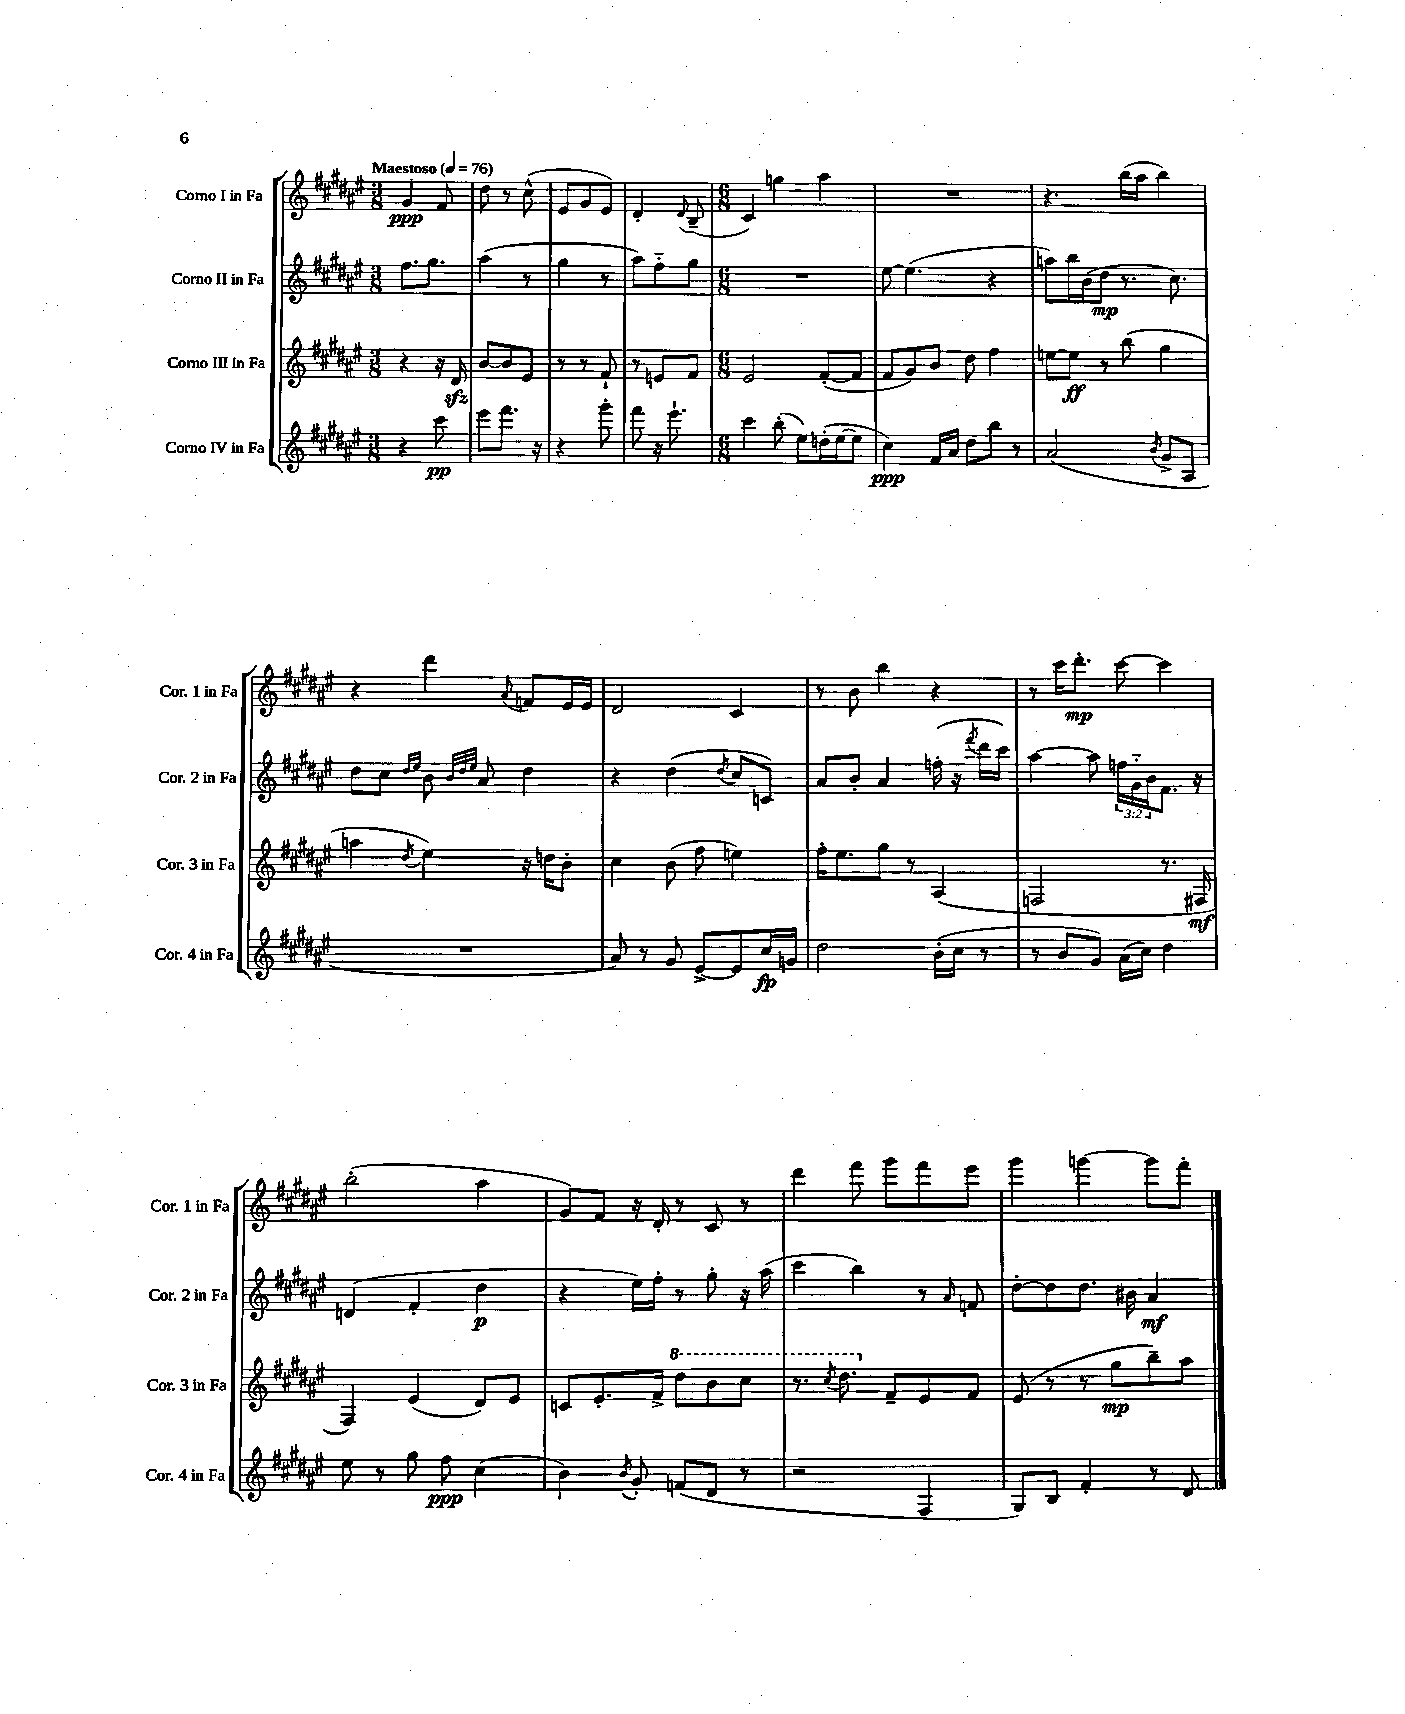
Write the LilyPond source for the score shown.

<<
\new StaffGroup <<
\new Staff = "s0" \with { instrumentName = "Corno I in Fa" shortInstrumentName = "Cor. 1 in Fa" } {
    \clef treble \key fis \major \numericTimeSignature \time 3/8 \tempo "Maestoso" 4 = 76
    gis'4\ppp fis'8 |
    dis''8 r8 cis''8-^( |
    eis'8 gis'8 eis'8) |
    dis'4-. \appoggiatura { dis'8 } b8--( |
    \numericTimeSignature \time 6/8 cis'4) g''4 ais''4 |
    R2. |
    r4. b''16( ais''16 b''4) |
    r4 dis'''4 \appoggiatura { ais'8 } f'8 eis'16 eis'16 |
    dis'2 cis'4 |
    r8 b'8 b''4 r4 |
    r8 cis'''16 dis'''8.-.\mp cis'''8~ cis'''4 |
    b''2-.( ais''4 |
    gis'8) fis'8 r16 dis'16-. r8 cis'8 r8 |
    dis'''4 fis'''8 gis'''8 fis'''8 eis'''8 |
    gis'''4 g'''4~ g'''8 fis'''8-. \bar "|." |
}
\new Staff = "s1" \with { instrumentName = "Corno II in Fa" shortInstrumentName = "Cor. 2 in Fa" } {
    \clef treble \key fis \major \numericTimeSignature \time 3/8 \override Staff.TupletNumber.text = #tuplet-number::calc-fraction-text
    fis''8. gis''8. |
    ais''4( r8 |
    gis''4 r8 |
    ais''8) fis''8-_ gis''8 |
    \numericTimeSignature \time 6/8 R2. |
    eis''8~ eis''4.( r4 |
    a''8) b''16 b'16( dis''8\mp r8. cis''8.) |
    dis''8 cis''8 \grace { dis''16 eis''16 } b'8 \grace { b'32 dis''32 eis''32 } ais'8 dis''4 |
    r4 dis''4( \acciaccatura { dis''8 } cis''8 c'8) |
    ais'8 b'8-. ais'4 f''16-.( r16 \acciaccatura { fis'''8 } dis'''16 cis'''16) |
    ais''4~ ais''8 \tuplet 3/2 { f''16 gis'16-_ b'16 } fis'8. r16 |
    d'4( fis'4-. dis''4\p |
    r4 eis''16) fis''16-. r8 gis''8-. r16 ais''16( |
    cis'''4 b''4) r8 \grace { ais'16 } f'8 |
    dis''8~-. dis''8 dis''8. bis'16 ais'4\mf \bar "|." |
}
\new Staff = "s2" \with { instrumentName = "Corno III in Fa" shortInstrumentName = "Cor. 3 in Fa" } {
    \clef treble \key fis \major \numericTimeSignature \time 3/8
    r4 r16 dis'16\sfz |
    b'8~ b'8 eis'8 |
    r8 r8 fis'8-! |
    r8 e'8 fis'8 |
    \numericTimeSignature \time 6/8 eis'2 fis'8~-.( fis'8 |
    fis'8 gis'8) b'8 dis''8 fis''4 |
    e''8~ e''8\ff r8 b''8( gis''4 |
    a''4 \acciaccatura { dis''8 } eis''4) r16 d''16 b'8-. |
    cis''4 b'8( fis''8 e''4) |
    fis''16-. eis''8. gis''8 r8 ais4( |
    f2 r8. fis16\mf |
    fis4) eis'4( dis'8) eis'8 |
    c'8 eis'8.-. fis'16-> \ottava #1 dis'''8 b''8 cis'''8 |
    r8. \acciaccatura { cis'''8 } dis'''8. \ottava #0 fis'8-- eis'8 fis'8 |
    eis'8( r8 r8 gis''8\mp b''8--) ais''8 \bar "|." |
}
\new Staff = "s3" \with { instrumentName = "Corno IV in Fa" shortInstrumentName = "Cor. 4 in Fa" } {
    \clef treble \key fis \major \numericTimeSignature \time 3/8
    r4 cis'''8\pp |
    eis'''8 fis'''8. r16 |
    r4 gis'''8-. |
    fis'''8 r16 eis'''8.-! |
    \numericTimeSignature \time 6/8 cis'''4 b''8-.( eis''8) d''16-.( eis''16~ eis''8 |
    cis''4\ppp) fis'16 ais'16 dis''8 b''8 r8 |
    ais'2( \acciaccatura { b'8 } gis'8-> ais8 |
    R2. |
    ais'8) r8 gis'8 eis'8~-> eis'8 cis''16\fp g'16 |
    dis''2 b'16-.( cis''16 r8 |
    r8 b'8 gis'8) ais'16( cis''16) dis''4 |
    eis''8 r8 gis''8 fis''8\ppp cis''4( |
    b'4) \acciaccatura { b'8 } gis'8-. f'8( dis'8 r8 |
    r2 fis4 |
    gis8) b8 fis'4-. r8 dis'8 \bar "|." |
}
>>
>>
\layout { \context { \Score \remove "Bar_number_engraver" } }
